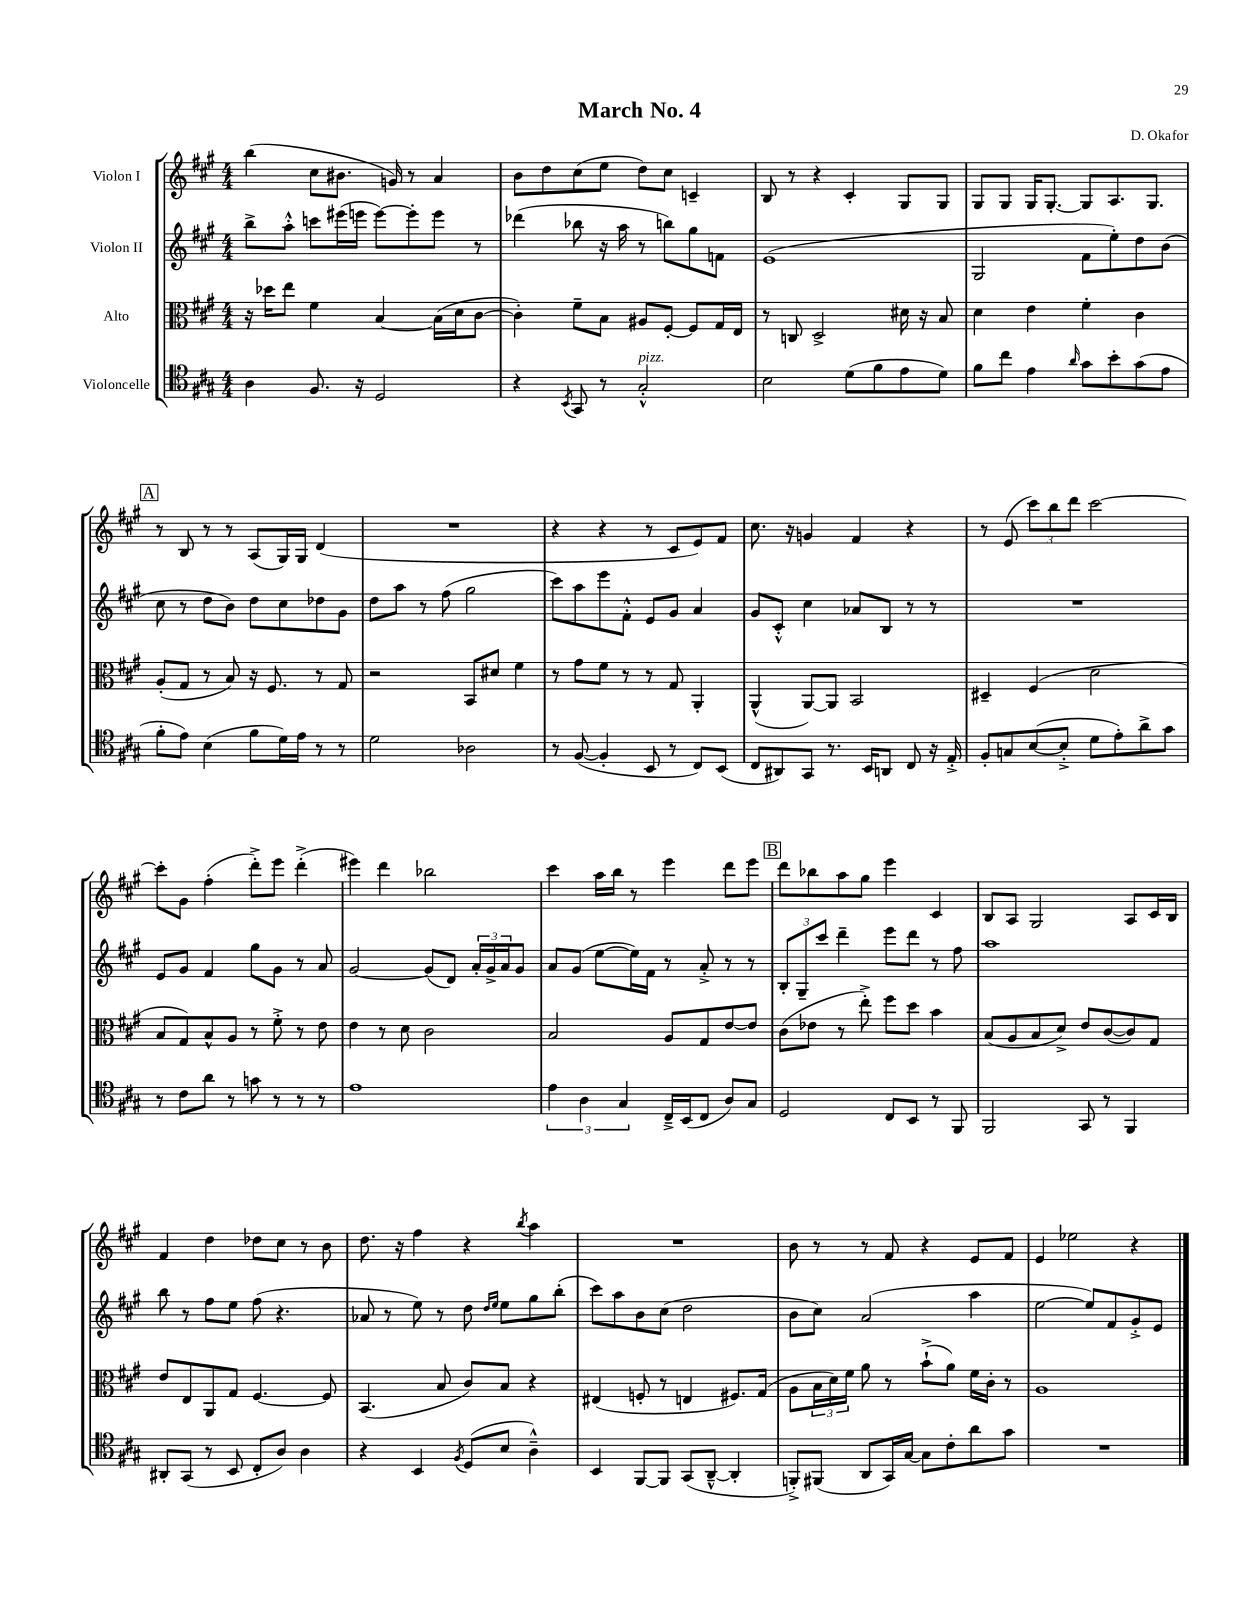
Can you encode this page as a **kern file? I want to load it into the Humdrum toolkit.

**kern	**kern	**kern	**kern
*staff4	*staff3	*staff2	*staff1
*clefC4	*clefC3	*clefG2	*clefG2
*k[f#c#g#]	*k[f#c#g#]	*k[f#c#g#]	*k[f#c#g#]
*M4/4	*M4/4	*M4/4	*M4/4
4A	16r	8bb^	(4bb
.	16dd-	.	.
.	8ee	8aa'^^	.
8.F#	4f#	8ccc	8cc#
.	.	(16eee#	8.b#
16r	.	16eee	.
2D	[4B	[8eee)	.
.	.	.	16g)
.	.	8eee']	8r
.	(16B]	8eee	4a
.	16d	.	.
.	[8c#	8r	.
=	=	=	=
4r	4c#'])	(4ddd-	8b
.	.	.	8dd
8qBB	.	.	.
8GG#	8f#~	8bb-	(8cc#
8r	8B	16r	8ee
.	.	16aa	.
2G#'^^	8A#	8r	8dd)
.	[8F#'	8bb)	8cc#
.	8F#]	8gg#	4c~
.	16G#	8f	.
.	16E	.	.
=	=	=	=
2B	8r	(1e	8B
.	8C	.	8r
.	2D^	.	4r
(8d	.	.	4c#'
8f#	.	.	.
8e	16d#	.	8G#
.	16r	.	.
8d)	8B	.	8G#
=	=	=	=
8f#	4d	2G#	8G#
8cc#	.	.	8G#
4e	4e	.	16G#
.	.	.	[8.G#'
16qqa	.	.	.
8g#	4f#'	8f#	8G#]
8b'	.	8ee')	8.A
(8g#	4c#	8dd	.
.	.	.	8.G#
8e	.	(8b	.
=	=	=	=
8f#'	(8A'	8cc#	8r
8e)	8G#	8r	8B
(4B	8r	8dd	8r
.	8B)	8b)	8r
8f#	16r	8dd	(8A
.	8.F#	.	.
16d)	.	8cc#	16G#)
16e	.	.	16G#
8r	8r	8dd-	(4d
8r	8G#	8g#	.
=	=	=	=
2d	2r	8dd	1r
.	.	8aa	.
.	.	8r	.
.	.	(8ff#	.
2A-	8BB	2gg#	.
.	8d#	.	.
.	4f#	.	.
=	=	=	=
8r	8r	8ccc#)	4r
([8F#	8g#	8aa	.
4F#']	8f#	8eee	4r
.	8r	8f#'^^	.
8BB	8r	8e	8r
8r	8G#	8g#	8c#
8C#)	4AA'	4a	8e)
(8BB	.	.	8f#
=	=	=	=
8C#	(4AA^^	8g#	8.cc#
8AA#)	.	8c#'^^	.
.	.	.	16r
8GG#	[8AA)	4cc#	4g
8.r	8AA]	.	.
.	2BB	8a-	4f#
16BB	.	.	.
8AA	.	8B	.
8C#	.	8r	4r
16r	.	8r	.
16E'^	.	.	.
=	=	=	=
8F#'	4D#~	1r	8r
8G	.	.	(8e
([8B	(4F#	.	12ccc#)
.	.	.	12bb
8B'^]	.	.	.
.	.	.	12ddd
8d	2d	.	[2ccc#
8e')	.	.	.
8a^	.	.	.
8g#	.	.	.
=	=	=	=
8r	8B	8e	8ccc#']
8c#	8G#)	8g#	8g#
8a	8B^^	4f#	(4ff#'
8r	8A	.	.
8g	8r	8gg#	8ddd'^)
8r	8f#'^	8g#	8eee
8r	8r	8r	(4ddd'^
8r	8e	8a	.
=	=	=	=
1e	4e	[2g#	4eee#)
.	8r	.	4ddd
.	8d	.	.
.	2c#	(8g#]	2bb-
.	.	8d)	.
.	.	24a'	.
.	.	24g#^	.
.	.	24a	.
.	.	8g#	.
=	=	=	=
6e	2B	8a	4ccc#
.	.	(8g#	.
6A	.	.	.
.	.	[8ee	16aa
.	.	.	16bb
6G#	.	.	.
.	.	16ee])	8r
.	.	16f#	.
16C#~^	8A	8r	4eee
(16BB	.	.	.
8C#	8G#	8a'^	.
8A)	[8e	8r	8ddd
8G#	8e]	8r	8eee
=	=	=	=
2D	(8c#	12B'	8ddd
.	.	12G#~	.
.	8e-	.	8bb-
.	.	12ccc#	.
.	8r	4ddd~	8aa
.	8ee'^)	.	8gg#
8C#	8ff#	8eee	4eee
8BB	8dd	8ddd	.
8r	4b	8r	4c#
8FF#	.	8ff#	.
=	=	=	=
2FF#	(8B	1aa	8B
.	8A	.	8A
.	8B	.	2G#
.	8d^)	.	.
8GG#	8e	.	.
8r	([8c#	.	.
4FF#	8c#])	.	8A
.	8G#	.	16c#
.	.	.	16B
=	=	=	=
8AA#'	8e	8bb	4f#
(8GG#	8E	8r	.
8r	8AA	8ff#	4dd
8BB	8G#	8ee	.
8C#'	[4.F#	(8ff#	8dd-
8A)	.	4.r	8cc#
4A	.	.	8r
.	8F#]	.	8b
=	=	=	=
4r	(4.BB	8a-	8.dd
.	.	8r	.
.	.	.	16r
4BB	.	8ee)	4ff#
.	8B	8r	.
8qF#	.	.	.
(8D	8c#)	8dd	4r
.	.	16qqdd	.
.	.	16qqee	.
8B	8B	8ee	.
.	.	.	8qbb
4A~^^)	4r	8gg#	4aa
.	.	(8bb'	.
=	=	=	=
4BB	(4E#	8ccc#)	1r
.	.	8aa	.
[8FF#	8F'	8b	.
8FF#]	8r	(8cc#	.
(8GG#	4E	2dd	.
[8AA~^^	.	.	.
4AA']	8.F#)	.	.
.	(16G#	.	.
=	=	=	=
8FF'^)	8A	8b	8b
(8FF#	24B	8cc#)	8r
.	24d)	.	.
.	24f#	.	.
8AA	8a	(2a	8r
16GG#)	8r	.	8f#
[16G#	.	.	.
8G#]	(8b`^	.	4r
8c#'	8a)	.	.
8a	16f#	4aa	8e
.	16c#'	.	.
8g#	8r	.	8f#
=	=	=	=
1r	1A	[2ee	4e
.	.	.	2ee-
.	.	8ee])	.
.	.	8f#	.
.	.	8g#'^	4r
.	.	8e	.
==	==	==	==
*-	*-	*-	*-
